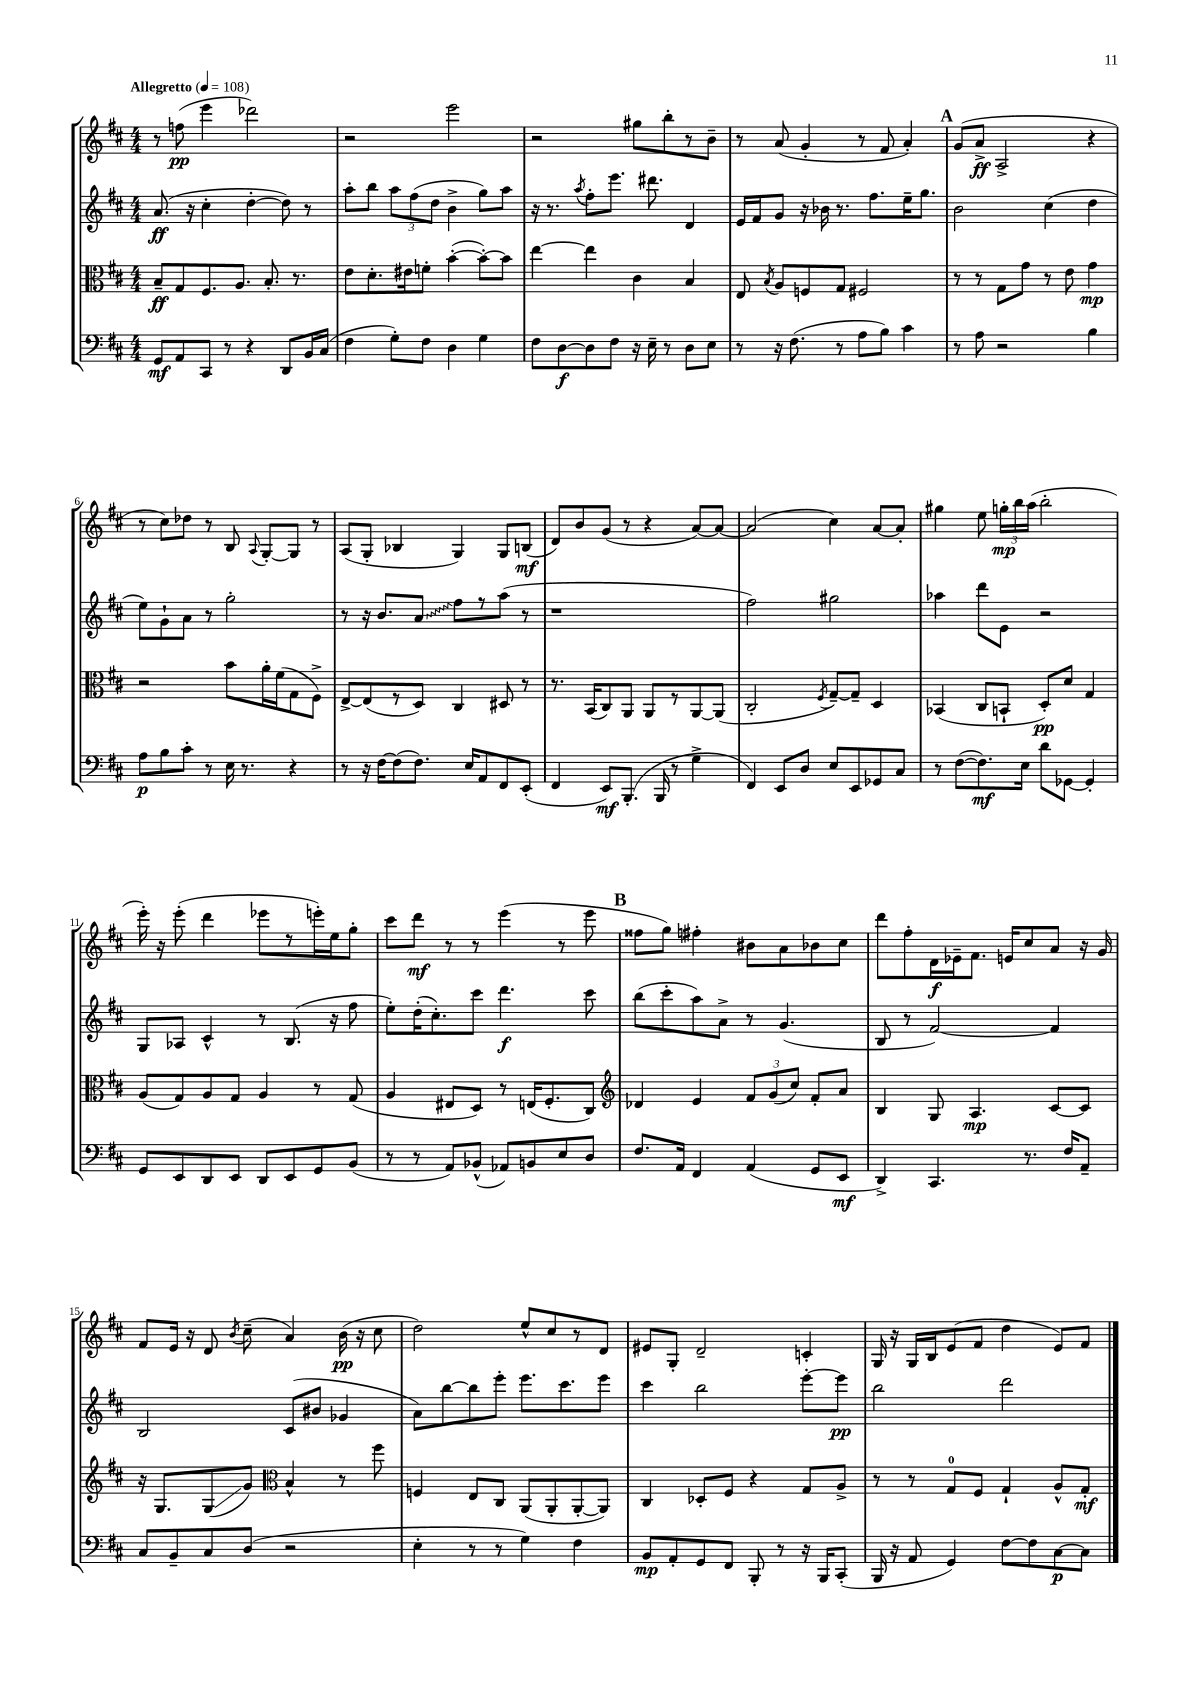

**kern	**kern	**kern	**kern
*staff4	*staff3	*staff2	*staff1
*clefF4	*clefC3	*clefG2	*clefG2
*k[f#c#]	*k[f#c#]	*k[f#c#]	*k[f#c#]
*M4/4	*M4/4	*M4/4	*M4/4
*MM108	*MM108	*MM108	*MM108
8GG	8B~	(8.a	8r
8AA	8G	.	(8ff
.	.	16r	.
8CC#	8.F#	4cc#'	4eee
8r	.	.	.
.	8.A	.	.
4r	.	[4dd'	2ddd-)
.	8.B'	.	.
8DD	.	8dd])	.
.	8.r	.	.
16BB	.	8r	.
(16C#	.	.	.
=	=	=	=
4F#	8e	8aa'	2r
.	8.d'	8bb	.
8G')	.	12aa	.
.	16e#	.	.
.	.	(12ff#	.
8F#	8f'	.	.
.	.	12dd	.
4D	([4b'	4b^	2eee
4G	8b'_)	8gg)	.
.	8b]	8aa	.
=	=	=	=
8F#	[4ee	16r	2r
.	.	8.r	.
[8D	.	.	.
.	.	8qaa	.
8D]	4ee]	8ff#'	.
8F#	.	8.eee	.
16r	4c#	.	8gg#
16E~	.	8.ddd#	.
8r	.	.	8bb'
8D	4B	4d	8r
8E	.	.	8b~
=	=	=	=
8r	8E	16e	8r
.	.	16f#	.
.	8qB	.	.
16r	8A	8g	(8a
(8.F#	.	.	.
.	8F	16r	4g'
.	.	16b-	.
8r	8G	8.r	.
8A	2F#	.	8r
.	.	8.ff#	.
8B)	.	.	8f#
4c#	.	16ee~	4a')
.	.	8.gg	.
=	=	=	=
8r	8r	2b	(8g
8A	8r	.	8a^
2r	8G	.	2A^
.	8g	.	.
.	8r	(4cc#	.
.	8e	.	.
4B	4g	4dd	4r
=	=	=	=
8A	2r	8ee)	8r
8B	.	8g`	8cc#)
8c#'	.	8a	8dd-
8r	.	8r	8r
16E	8b	2gg'	8B
8.r	.	.	.
.	.	.	8qqA
.	16a'	.	[8G'
.	(16f#	.	.
4r	8G	.	8G]
.	8F#^)	.	8r
=	=	=	=
8r	[8E^	8r	(8A
16r	(8E]	16r	8G'
[16F#	.	8.b	.
(8F#]	8r	.	4B-
8.F#)	8D)	8a	.
.	4C#	8ff#	4G)
16E	.	.	.
8AA	.	8r	.
8FF#	8D#	(8aa	8G
(8EE'	8r	8r	(8B
=	=	=	=
4FF#	8.r	1r	8d)
.	.	.	8b
.	(16BB	.	.
8EE)	8C#)	.	(8g
(8.BBB'	8AA	.	8r
.	8AA	.	4r
16BBB	.	.	.
8r	8r	.	.
4G^	[8AA	.	[8a)
.	(8AA]	.	8a_
=	=	=	=
4FF#)	2C#'	2ff#)	(2a]
8EE	.	.	.
8D	.	.	.
.	8qF#	.	.
8E	[8G~)	2gg#	4cc#)
8EE	8G~]	.	.
8GG-	4D	.	[8a
8C#	.	.	8a']
=	=	=	=
8r	(4BB-	4aa-	4gg#
([8F#	.	.	.
8.F#])	8C#	8ddd	8ee
.	8BB`	8e	24gg'
.	.	.	24bb
16E	.	.	.
.	.	.	(24aa
8d	8D')	2r	2bb'
[8GG-	8d	.	.
4GG-']	4G	.	.
=	=	=	=
8GG	(8A	8G	16eee')
.	.	.	16r
8EE	8G)	8A-	(8eee'
8DD	8A	4c#^^	4ddd
8EE	8G	.	.
8DD	4A	8r	8eee-
8EE	.	(8.B	8r
8GG	8r	.	16eee')
.	.	16r	16ee
(8BB	(8G	8ff#	8gg'
=	=	=	=
8r	4A	8ee')	8ccc#
8r	.	(16dd'	8ddd
.	.	8.cc#')	.
8AA)	8E#	.	8r
(8BB-^^	8D)	8ccc#	8r
8AA-)	8r	4.ddd	(4eee
8BB	(16E	.	.
.	8.F#'	.	.
8E	.	.	8r
8D	8C#)	8ccc#	8eee
=	=	=	=
*	*clefG2	*	*
8.F#	4d-	(8bb	8ff##
.	.	8ccc#'	8gg)
16AA	.	.	.
4FF#	4e	8aa)	4ff#'
.	.	8a^	.
(4AA	12f#	8r	8b#
.	(12g	.	.
.	.	(4.g	8a
.	12cc#)	.	.
8GG	8f#'	.	8b-
8EE	8a	.	8cc#
=	=	=	=
4DD^)	4B	8B	8ddd
.	.	8r	8ff#'
4.CC#	8G	[2f#)	16d
.	.	.	16e-~
.	4.A	.	8.f#
.	.	.	16e
8.r	.	.	8cc#
.	[8c#	4f#]	8a
16F#	.	.	.
8AA~	8c#]	.	16r
.	.	.	16g
=	=	=	=
8C#	16r	2B	8f#
.	8.G	.	.
8BB~	.	.	16e
.	.	.	16r
8C#	(8G	.	8d
.	.	.	8qb
(8D	8g)	.	(8cc#~
*	*clefC3	*	*
2r	4B^^	(8c#	4a)
.	.	8b#	.
.	8r	4g-	(16b
.	.	.	16r
.	8ff#	.	8cc#
=	=	=	=
4E'	4F	8a)	2dd)
.	.	[8bb	.
8r	8E	8bb]	.
8r	8C#	8eee'	.
4G)	(8AA	8.eee	8ee^^
.	8AA'	.	8cc#
.	.	8.ccc#	.
4F#	[8AA'	.	8r
.	8AA])	8eee	8d
=	=	=	=
8BB	4C#	4ccc#	8e#
8AA'	.	.	8G'
8GG	8D-'	2bb	2d~
8FF#	8F#	.	.
8BBB'	4r	.	.
8r	.	.	.
16r	8G	[8eee'	4c'
16BBB	.	.	.
(8CC#'	8A^	8eee]	.
=	=	=	=
16BBB	8r	2bb	16G
16r	.	.	16r
8AA	8r	.	16G
.	.	.	16B
4GG)	8G	.	(8e
.	8F#	.	8f#
[8F#	4G`	2ddd	4dd
8F#]	.	.	.
[8C#	8A^^	.	8e)
8C#]	8G'	.	8f#
==	==	==	==
*-	*-	*-	*-
